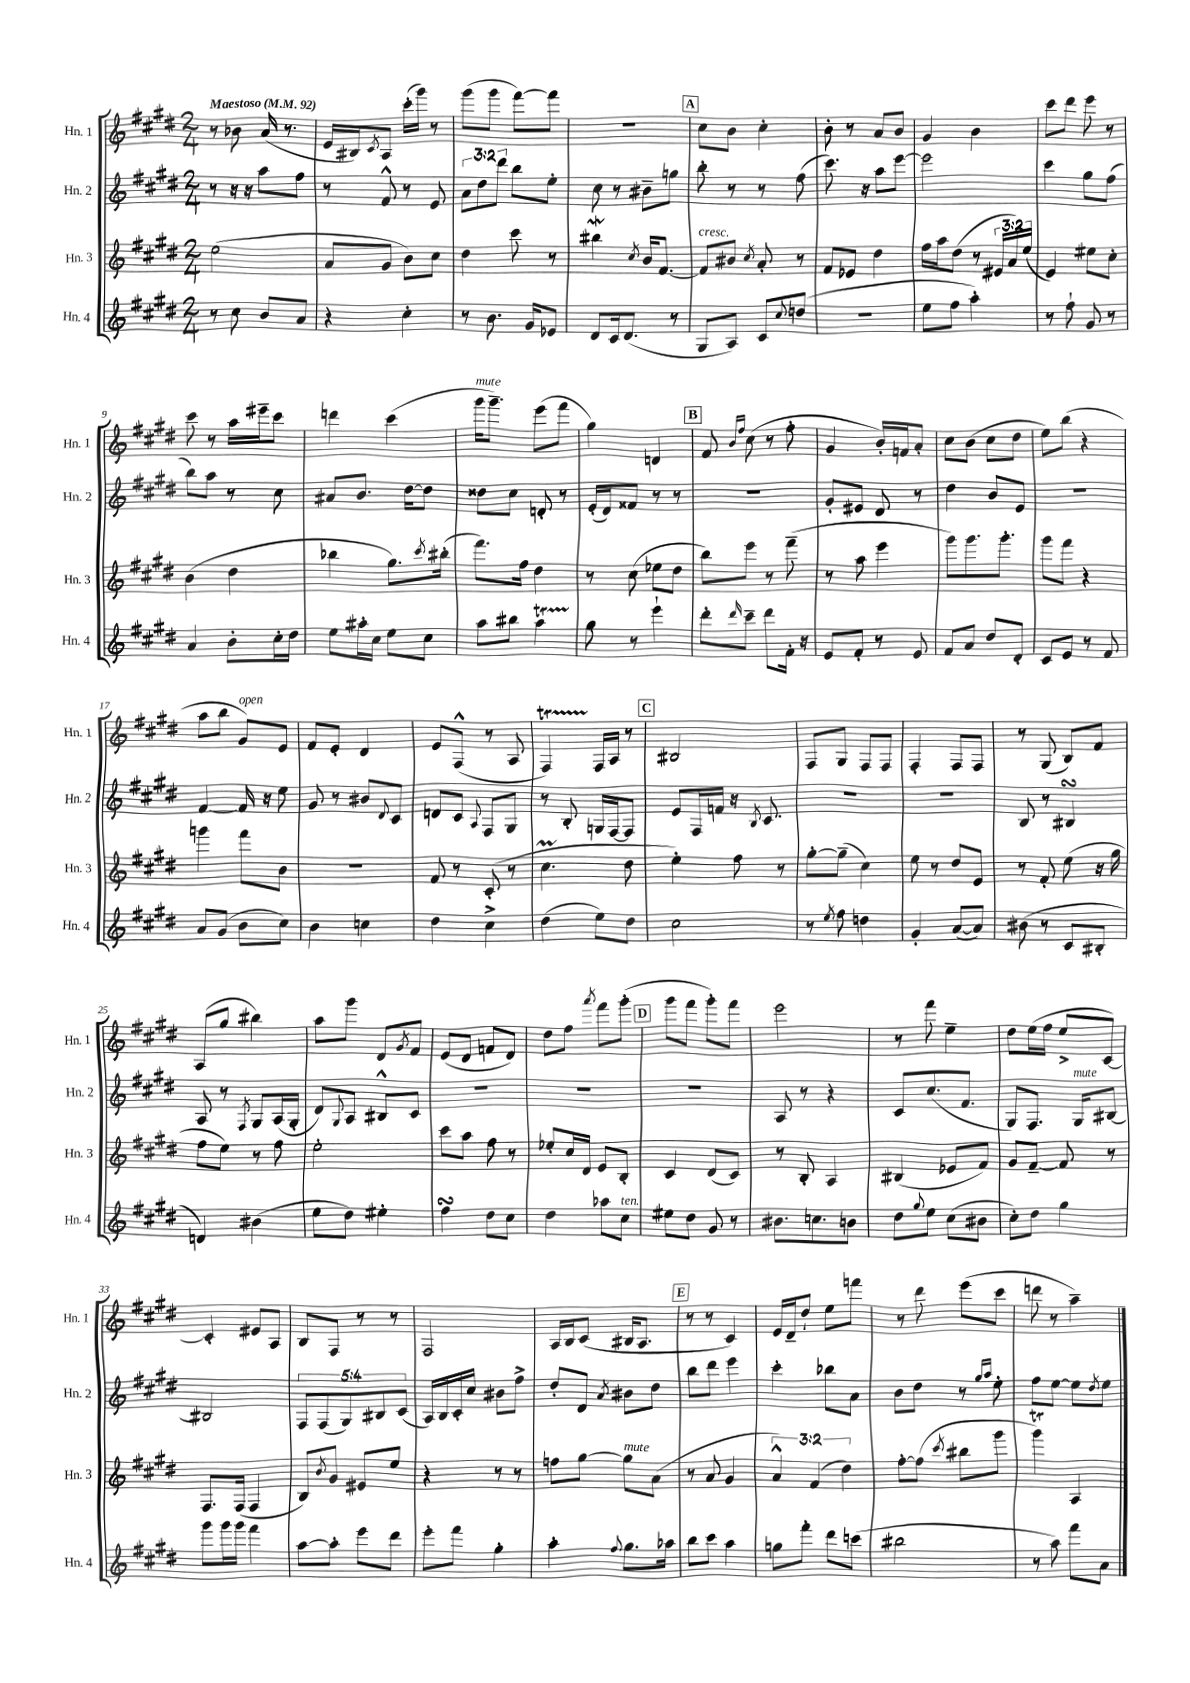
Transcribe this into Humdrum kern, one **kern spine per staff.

**kern	**kern	**kern	**kern
*staff4	*staff3	*staff2	*staff1
*clefG2	*clefG2	*clefG2	*clefG2
*k[f#c#g#d#]	*k[f#c#g#d#]	*k[f#c#g#d#]	*k[f#c#g#d#]
*M2/4	*M2/4	*M2/4	*M2/4
*MM92	*MM92	*MM92	*MM92
8r	(2ee\	8r	8r
8cc#\	.	16r	8b-\
.	.	16r	.
8b/L	.	8aa\L	(16a/
.	.	.	8.r
8a/J	.	8ff#\J	.
=	=	=	=
4r	8a/L	8r	16e/LL
.	.	.	16B#/J)
.	.	.	8qc#/
.	8g#/J	8f#^^/	8A/J
4cc#'\	8b\L)	8r	(16ccc#'\LL
.	.	.	16ggg#\JJ)
.	8cc#\J	8e/	8r
=	=	=	=
8r	4dd#\	12a\L	(8ggg#\L
.	.	12dd#\	.
8.b\	.	.	8ggg#\J
.	.	12ddd#\J	.
.	8ccc#\	8bb\L	[8fff#\L)
16g#/LK	.	.	.
8e-/J	8r	8ee'\J	8fff#\]J
=	=	=	=
8d#/L	4bb#\	8cc#\	2r
16c#/k	.	8r	.
(8.d#/J	.	.	.
.	8qcc#/	.	.
.	16b/LK	8b#~\L	.
.	[8.f#/J	.	.
8r	.	8gg\J	.
=	=	=	=
8G#/L	8f#/]L	8bb'\	8cc#\L
8A/J)	8b#/J	8r	8b\J
.	8qcc#/	.	.
8c#/L	8a'/	8r	4cc#'\
8qqcc#/	.	.	.
(8dd/J	8r	(8ff#\	.
=	=	=	=
2r	8f#/L	8.ccc#\)	8b'\
.	8e-/J	.	8r
.	.	16r	.
.	4dd#\	8aa\L	8a/L
.	.	[8eee\J	8b/J
=	=	=	=
8ee\L	16ff#\LL	2eee\]	4g#/
.	16aa\J	.	.
8ff#\J	(8dd#\J	.	.
4aa'\)	8r	.	4b\
.	24e#/LL	.	.
.	24a/)	.	.
.	(24ee/JJ	.	.
=	=	=	=
8r	4e/)	4ccc#\	8ccc#\L
8ff#`\	.	.	8ddd#\J
8g#/	8ee#\L	8gg#\L	8eee\
8r	8cc#'\J	(8ff#\J	8r
=	=	=	=
4a/	(4b\	8bb\L)	8ccc#\
.	.	8aa\J	8r
8b'\L	4dd#\	8r	16aa\LL
.	.	.	16eee#~\J
16cc#'\L	.	8cc#\	8ccc#\J
16dd#\JJ	.	.	.
=	=	=	=
8ee\L	4bb-\	8a#/L	4ddd\
16aa#'\L	.	8.b/J	.
16cc#\JJ	.	.	.
8ee\L	8.gg#\L)	.	(4ccc#\
.	.	[16dd#\LK	.
8cc#\J	.	8dd#\]J	.
.	8qccc#/	.	.
.	(16bb#'\Jk	.	.
=	=	=	=
8aa\L	8.fff#\L)	8dd##\L	16ggg#\LK
.	.	.	8.ggg#~\J)
8bb#\J	.	8cc#\J	.
.	16ff#\Jk	.	.
4aa\	4dd#\	8d'/	(8eee\L
.	.	8r	8fff#\J
=	=	=	=
8gg#\	8r	(16e'/LL	4gg#\)
.	.	16d#/J)	.
8r	(8cc#\	8f##/J	.
4eee`\	8ee-\L	8r	4d/
.	8dd#\J	8r	.
=	=	=	=
8ddd#'\L	8bb\L)	2r	8f#/
.	.	.	16qqb/LL
16qqddd#/	.	.	16qqff#/JJ
8ccc#~\J	8eee\J	.	(8cc#\
8ddd#\L	8r	.	8r
16f#'\Jk	(8fff#~\	.	8ff#'\
16r	.	.	.
=	=	=	=
8e/L	8r	8g#'/L	4g#/
8f#'/J	8aa\	8e#/J	.
8r	4eee\	8d#/	16b'/LL)
.	.	.	16f/J
8e/	.	8r	8a'/J
=	=	=	=
8f#/L	8ggg#\L)	4dd#\	8cc#\L
8a/J	8.ggg#\	.	(8b\J
8dd#/L	.	8b/L	8cc#\L
.	8.ggg#'\J	.	.
8d#'/J	.	8e/J	8dd#\J
=	=	=	=
8c#/L	8ggg#\L	2r	8ee\L)
8e/J	8fff#\J	.	(8bb\J
8r	4r	.	4r
8f#/	.	.	.
=	=	=	=
8a/L	4ggg\	[4f#/	8aa\L
(8g#/J	.	.	8bb\J
8b\L	8fff#\L	16f#/]	8g#/L)
.	.	16r	.
8cc#\J)	8b\J	8ee\	8e/J
=	=	=	=
4b\	2r	8g#/	8f#/L
.	.	8r	8e'/J
4cc\	.	8b#/L	4d#/
.	.	8qqd#/	.
.	.	8c#/J	.
=	=	=	=
4dd#\	8f#/	8d/L	8e/L
.	8r	8c#/J	(8F#^^/J
.	.	8qqA/	.
4cc#^\	(8c#'/	8F#/L	8r
.	8r	8G#/J	8A/
=	=	=	=
(4dd#\	4.cc#\	8r	4F#/)
.	.	8B'/	.
8ee\L)	.	16G/LL	16F#/LL
.	.	[16F#/J	16A/JJ
8dd#\J	8dd#\	8F#/]J	8r
=	=	=	=
2cc#\	4ee'\)	8e/L	2B#/
.	.	16F#/L	.
.	.	16f/JJ	.
.	8ff#\	16r	.
.	.	8qB/	.
.	.	8.c#/	.
.	8r	.	.
=	=	=	=
8r	[8gg#'\L	2r	8F#/L
8qee/	.	.	.
8ff#\	(8gg#~\]J	.	8G#/J
4dd\	4cc#\)	.	8F#/L
.	.	.	8F#/J
=	=	=	=
4g#'/	8ee\	2r	4F#'/
.	8r	.	.
([8a/L	8dd#/L	.	8F#/L
8a/]J)	8e/J	.	8F#/J
=	=	=	=
(8b#\	8r	8B/	8r
8r	8f#'/	8r	(8G#/
8c#/L	(8ee\	4B#/	8B/L)
8B#'/J	16r	.	8f#/J
.	16gg#\	.	.
=	=	=	=
4d/)	8ff#\L	8A/	(8A/L
.	8ee\J)	8r	8gg#/J
.	.	8qF#/	.
(4b#\	8r	8G#/L	4bb#\)
.	8ff#\	(16A/L	.
.	.	16G#'/JJ	.
=	=	=	=
8ee\L	2ee'\	8d#/L)	8aa\L
.	.	8qqG#/	.
8dd#\J)	.	8A/J	8ggg#\J
4ee#'\	.	8B#^^/L	8d#/L
.	.	.	8qg#/
.	.	8c#/J	8f#/J
=	=	=	=
4ff#\	8ccc#\L	2r	(8e/L
.	8aa\J	.	8d#/J
8dd#\L	8ff#\	.	8f/L
8cc#\J	8r	.	8d#/J)
=	=	=	=
4dd#\	8ee-'/L	2r	8dd#\L
.	16cc#/L	.	8ff#\J
.	16d#/JJ	.	.
.	.	.	8qaaa/
8aa-\L	8e/L	.	8fff#\L
8cc#\J	8B'/J	.	(8ggg#'\J
=	=	=	=
8ee#\L	4c#/	2r	8ggg#\L
8dd#\J	.	.	8fff#\J
8g#/	(8d#/L	.	8ggg#'\L)
8r	8c#/J)	.	8fff#\J
=	=	=	=
8.b#\L	8r	8A/	2eee\
.	8B'/	8r	.
8.cc\	.	.	.
.	4A/	4r	.
8b\J	.	.	.
=	=	=	=
8dd#\L	(4B#/	8c#/L	8r
8qqgg#/	.	.	.
8ee\J	.	(8.cc#/	8fff#\
(8cc#\L	8e-/L	.	4ee~\
.	.	8.f#/J	.
8b#\J	8f#/J)	.	.
=	=	=	=
8cc#'\L)	8g#/L	8G#/L)	8dd#\L
8dd#\J	[8f#~/J	8.F#/J	(16ee\L
.	.	.	16ff#\JJ
4gg#\	8f#/]	.	8ee^/L
.	.	16G#/LK	.
.	8r	[8B#/J	[8c#/J)
=	=	=	=
8ggg#\L	8.F#/L	2B#/]	4c#'/]
16ggg#\L	.	.	.
16ggg#\JJ	(16F#/Jk	.	.
4fff#\	4F#/	.	8e#/L
.	.	.	8A/J
=	=	=	=
[8aa\L	8B/L)	10F#/L	8B/L
.	.	(10F#/	.
.	8qb/	.	.
8aa'\]J	8g#/J	.	8F#/J
.	.	10G#/)	.
8eee\L	8e#/L	.	8r
.	.	10B#/	.
8ddd#\J	8ee/J	.	8r
.	.	(10c#/J	.
=	=	=	=
8eee'\L	4r	16A/LL)	2F#/
.	.	16B/	.
8fff#\J	.	16c#'/	.
.	.	16cc#/JJ	.
4gg#'\	8r	8b#\L	.
.	8r	8ff#^\J	.
=	=	=	=
4aa'\	8ff\L	8dd#'/L	16A/LL
.	.	.	16B/J
.	[8gg#\J	8d#/J	(8c#/J
8qqff#/	.	8qa/	.
8.gg#\L	8gg#\]L	8b#\L	16B#/LK
.	.	.	8.A/J
.	(8a\J	8dd#\J	.
16aa-\Jk	.	.	.
=	=	=	=
8bb\L	8r	8bb\L	8r
8ccc#\J	8a/	8ddd#\J	8r
4aa\	4g#/	4eee\	4c#/)
=	=	=	=
8gg\L	6a^^/)	4ccc#'\	16e/LL
.	.	.	16d#~/J
8fff#'\J	.	.	8dd#`/J
.	(6f#/	.	.
8ddd#\L	.	8bb-\L	8ee\L
.	6dd#\)	.	.
(8ccc\J	.	8a\J	8fff\J
=	=	=	=
2bb#\	[8ff#'\L	8b\L	8r
.	(8ff#\]J	8dd#\J	8ddd#\
.	8qccc#/	.	.
.	8bb#\L	8r	(8eee\L
.	.	16qqgg#/LL	.
.	.	16qqaa/JJ	.
.	8ggg#\J	8ee'\	8ccc#\J
=	=	=	=
8r	4ggg#\)	8ff#\L	8ddd\
8aa\)	.	[8ee\J	8r
8fff#\L	4A/	8ee\]L	4aa~\)
.	.	8qdd#/	.
8a\J	.	8ee\J	.
==	==	==	==
*-	*-	*-	*-
